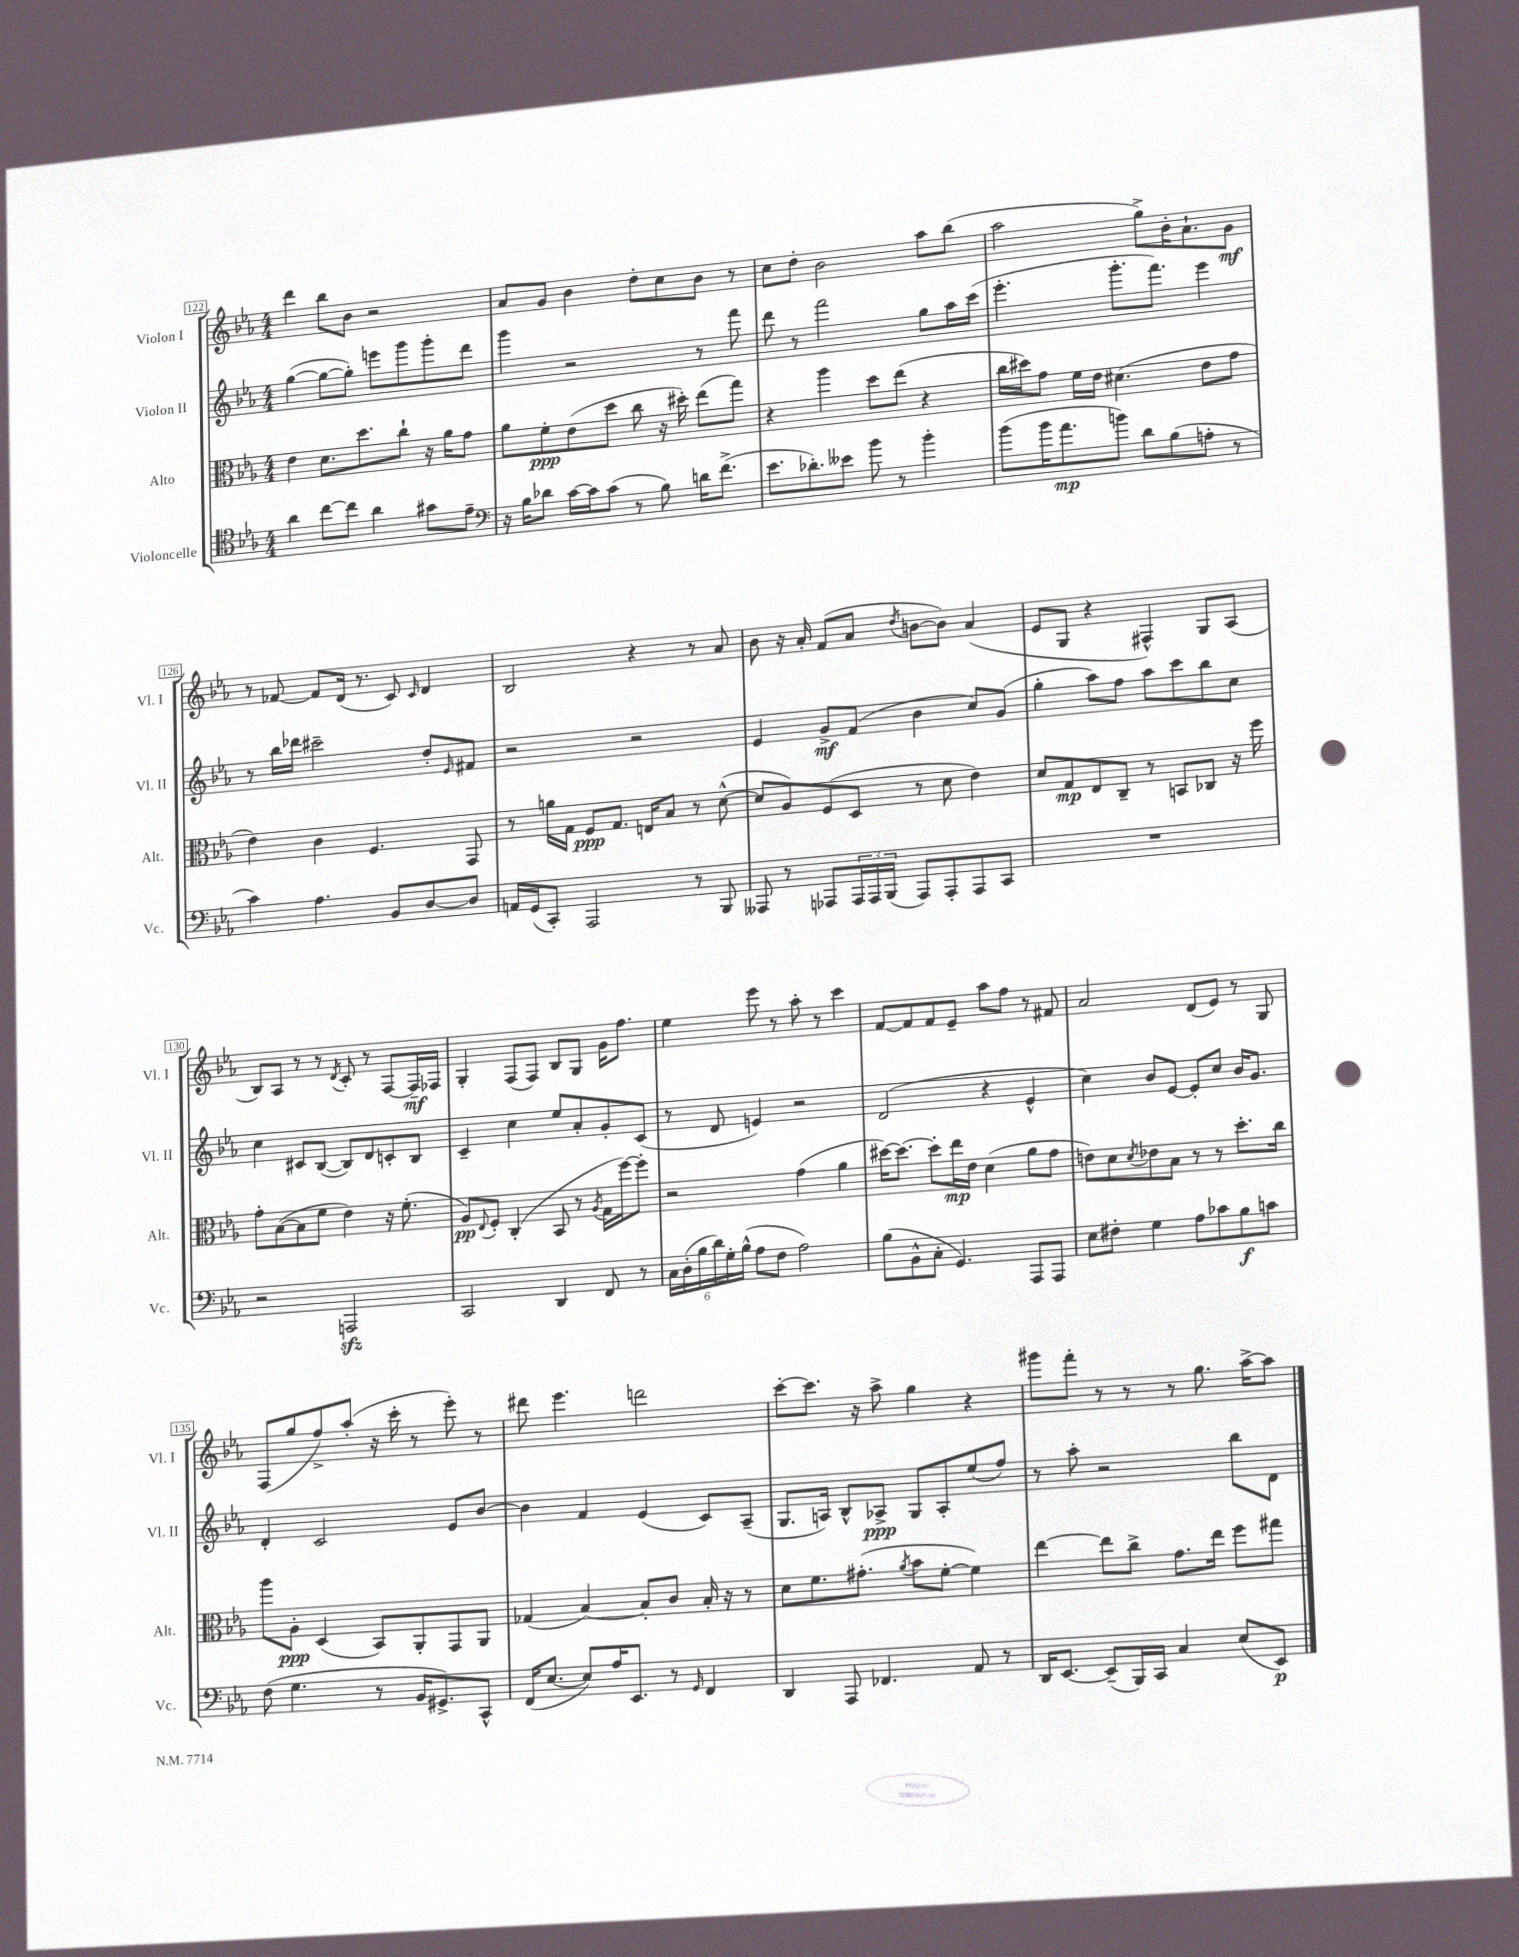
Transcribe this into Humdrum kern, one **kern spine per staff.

**kern	**kern	**kern	**kern
*staff4	*staff3	*staff2	*staff1
*clefC4	*clefC3	*clefG2	*clefG2
*k[b-e-a-]	*k[b-e-a-]	*k[b-e-a-]	*k[b-e-a-]
*M4/4	*M4/4	*M4/4	*M4/4
4a-\	4e-\	([4gg\	4ddd\
[8cc\L	8.d\L	8gg\_L	8bb-\L
8cc\]J	.	8gg'\]J)	8b-\J
.	8.dd\	.	.
4a-\	.	8eee\L	2r
.	8cc`\J	8ggg\	.
8g#\L	16r	8ggg'\	.
.	16a-\LK	.	.
8e-~\J	8g\J	8ddd\J	.
=	=	=	=
*clefF4	*	*	*
16r	8a-\L	4ggg\	8a-/L
16B-\LK	.	.	.
8d-\J	8f'\	.	8g/J
[16c\LL	(8e-\	2r	4b-\
16c\]J	.	.	.
(8c\J	8dd\J	.	.
8r	8cc\	.	8dd'\L
8B-\)	16r	.	8cc\
.	16dd#'\)	.	.
16d\LK	(8ee-\L	8r	8b-\J
(8.f^\J	.	.	.
.	8gg\J)	8fff\	8r
=	=	=	=
8.e-\L	4r	8ddd\	8cc\L
.	.	8r	8dd'\J
8.d-'\)	.	.	.
.	4aa-\	2fff\	2b-\
8e--\J	.	.	.
8b-\	8dd\L	.	.
8r	(8ee-\J	.	.
4b-'\	4r	8gg\L	8aa-\L
.	.	16aa-\L	(8bb-\J
.	.	(16ccc\JJ	.
=	=	=	=
(8b-\L	16cc\LL	4.eee-'\	2aa-\
.	16dd#\J)	.	.
16b-\K	8g\J	.	.
8.a-\	.	.	.
.	16f\LL	.	.
.	16e-\JJ	.	.
8b\J)	(4.d#\	8.ggg'\L	.
8d\L	.	.	8gg^\L)
.	.	8.fff\J)	.
(8B-\	.	.	16b-'\K
.	.	.	8.a-`\
8A'\J	8e-\L	4eee-\	.
8r	8g\J	.	8g\J
=	=	=	=
4c\)	4e-\)	8r	8r
.	.	16bb-\LL	[8f-/
.	.	16ddd-\JJ	.
4.A-\	4c\	2ccc#~\	8f-/]L
.	.	.	(16d/Jk
.	.	.	8.r
.	4.F/	.	.
8BB-/L	.	.	8c/)
.	.	.	16qqc/
[8D/	.	8dd'/L	4d/
.	.	16qqe-/	.
8D/]J	8GG/	8f#/J	.
=	=	=	=
16AA/LL	8r	2r	2B-/
(16GG/J	.	.	.
8CC'/J)	16a\LL	.	.
.	16G\JJ	.	.
2AAA-/	8F/L	.	.
.	8.G/J	.	.
.	.	2r	4r
.	16E/LK	.	.
.	8B-/J	.	.
8r	8r	.	8r
8BBB-/	([8d^^\	.	8a-/
=	=	=	=
8AAA--/	8d/]L	4e-/	8b-\
8r	8A-/)	.	16r
.	.	.	16a-'/
8AAA-/L	(8F/	8g^/L	(8f/L
24AAA-/L	8D/J	(8f/J	8a-/J
24AAA-/	.	.	.
(24BBB-/JJ	.	.	.
.	.	.	8qdd/
8AAA-/L)	8r	4b-\	[8b\L
8AAA-'/	8d\	.	8b\]J)
8AAA-/	4e-\)	8cc/L)	(4a-/
8CC/J	.	(8g/J	.
=	=	=	=
1r	8d/L	4gg'\	8e-/L
.	8G/	.	8G/J
.	8E-/	8aa-\L)	4r
.	8C~/J	8ff\J	.
.	8r	8aa-\L	4F#^^/)
.	8BB/L	8ccc\	.
.	8C-/J	8bb-\	8G/L
.	16r	8cc\J	(8A-/J
.	16ff\	.	.
=	=	=	=
2r	8g'\L	4cc\	8B-/L)
.	([8B-\	.	8A-/J
.	8B-\]	8c#/L	8r
.	8f\J	([8B-/J	8r
.	.	.	8qd/
2AAA/	4e-\)	8B-/]L)	8c'/
.	.	8d/	8r
.	16r	8c'/	[8F/L
.	(8.f'\	.	.
.	.	8B-/J	16F~/]L
.	.	.	16F-/JJ
=	=	=	=
2CC/	8A-/L)	4c~/	4G'/
.	8qqE-/	.	.
.	8F'/J	.	.
.	(4C'/	4cc\	(8F/L
.	.	.	8F/J)
4DD/	8BB-/	8ee-/L	8B-/L
.	8r	8a-'/	8G/J
.	8qA-/	.	.
8FF/	16G\LL	8g'/	16g\LK
.	[16ff\J)	.	8.ff\J
8r	8ff'\]J	(8c/J	.
=	=	=	=
24C\LL	2r	8r	4ee-\
(24D'\	.	.	.
24B-\	.	.	.
24d\)	.	8d/	.
24G'\	.	.	.
(24B-^^\JJ	.	.	.
8A-\L	.	4e/)	8eee-\
8F\J	.	.	8r
2A-\)	(4g\	2r	8aa-'\
.	.	.	8r
.	4a-\	.	4ccc\
=	=	=	=
(8B-\L	[16dd#\LK)	(2d/	[8f/L
.	8.dd#\_J	.	.
8BB-^^\	.	.	8f/]
8C'\J	8dd#'\]L	.	8f/
4.GG/)	16ee-\L	.	8e-~/J
.	16e-\JJ	.	.
.	(4d\	4r	8aa-\L
.	.	.	8ff\J
8AAA-/L	8a-\L	4e-^^/	8r
8AAA-/J	8g\J	.	8f#/
=	=	=	=
8E-\L	8e\L)	4cc\)	2a-/
8F#'\J	8d\	.	.
.	8qd/	.	.
4G\	8e-\	8b-/L	.
.	8B-\J	[8e-/J	.
8A-\L	8r	8e-'/]L	(8d/L
8c-\	8r	8cc/J	8e-/J)
8B-\	8.dd'\L	16b-/LK	8r
.	.	8.g/J	.
8c\J	.	.	8G/
.	16cc\Jk	.	.
=	=	=	=
(8F\	8aa-\L	4d'/	(8F/L
4.G\	8A-'\J	.	8gg/
.	(4D/	2c/	8ff^/)
.	.	.	(8aa-'/J
8r	8BB-/L)	.	16r
.	.	.	16ccc'\
16BB-/LK	8AA-'/	.	8r
8.GG#^/)	.	.	.
.	8GG/	8e-/L	8eee-'\)
8CC^^/J	8AA-/J	[8b-/J	8r
=	=	=	=
(16FF/LK	(4G-/	4b-\]	8ddd#\
[8.E-/J	.	.	.
.	.	.	4.eee-\
8E-/]L)	[4B-/)	4f/	.
16A-/K	.	.	.
8.EE-/J	.	.	.
.	8B-'/]L	(4e-/	2ddd\
8r	8c/J	.	.
16qqGG/	.	.	.
4FF/	16B-'/	8c/L)	.
.	16r	.	.
.	8r	(8A-~/J	.
=	=	=	=
4DD/	8d\L	8.G/L	[8ccc'\L
.	8.f\	.	8.ccc\]J
.	.	16A/Jk)	.
8AAA-/	.	8B-^^/L	.
.	(8.g#'\J	.	16r
4.FF-/	.	8A-^/J	8aa-^\
.	8qa-/	.	.
.	8b-\L	8G/L	4gg\
.	[8f'\J	8A-'/	.
8AA-/	4f\])	(8ee-/	4r
8r	.	8ff/J)	.
=	=	=	=
16DD/LK	[4ee-\	8r	8ggg#\L
[8.EE-/J	.	.	.
.	.	8aa-'\	8fff'\J
(8EE-~/]L	8ee-\]L	2r	8r
16BBB-/L)	8cc^\J	.	8r
16CC/JJ	.	.	.
4C/	8.g\L	.	8r
.	.	.	8.gg\
.	16ee-\Jk	.	.
(8E-/L	8ff\L	8bb-\L	.
.	.	.	[16aa-^\LK
8EE-/J)	8gg#\J	8d\J	8aa-\]J
==	==	==	==
*-	*-	*-	*-
